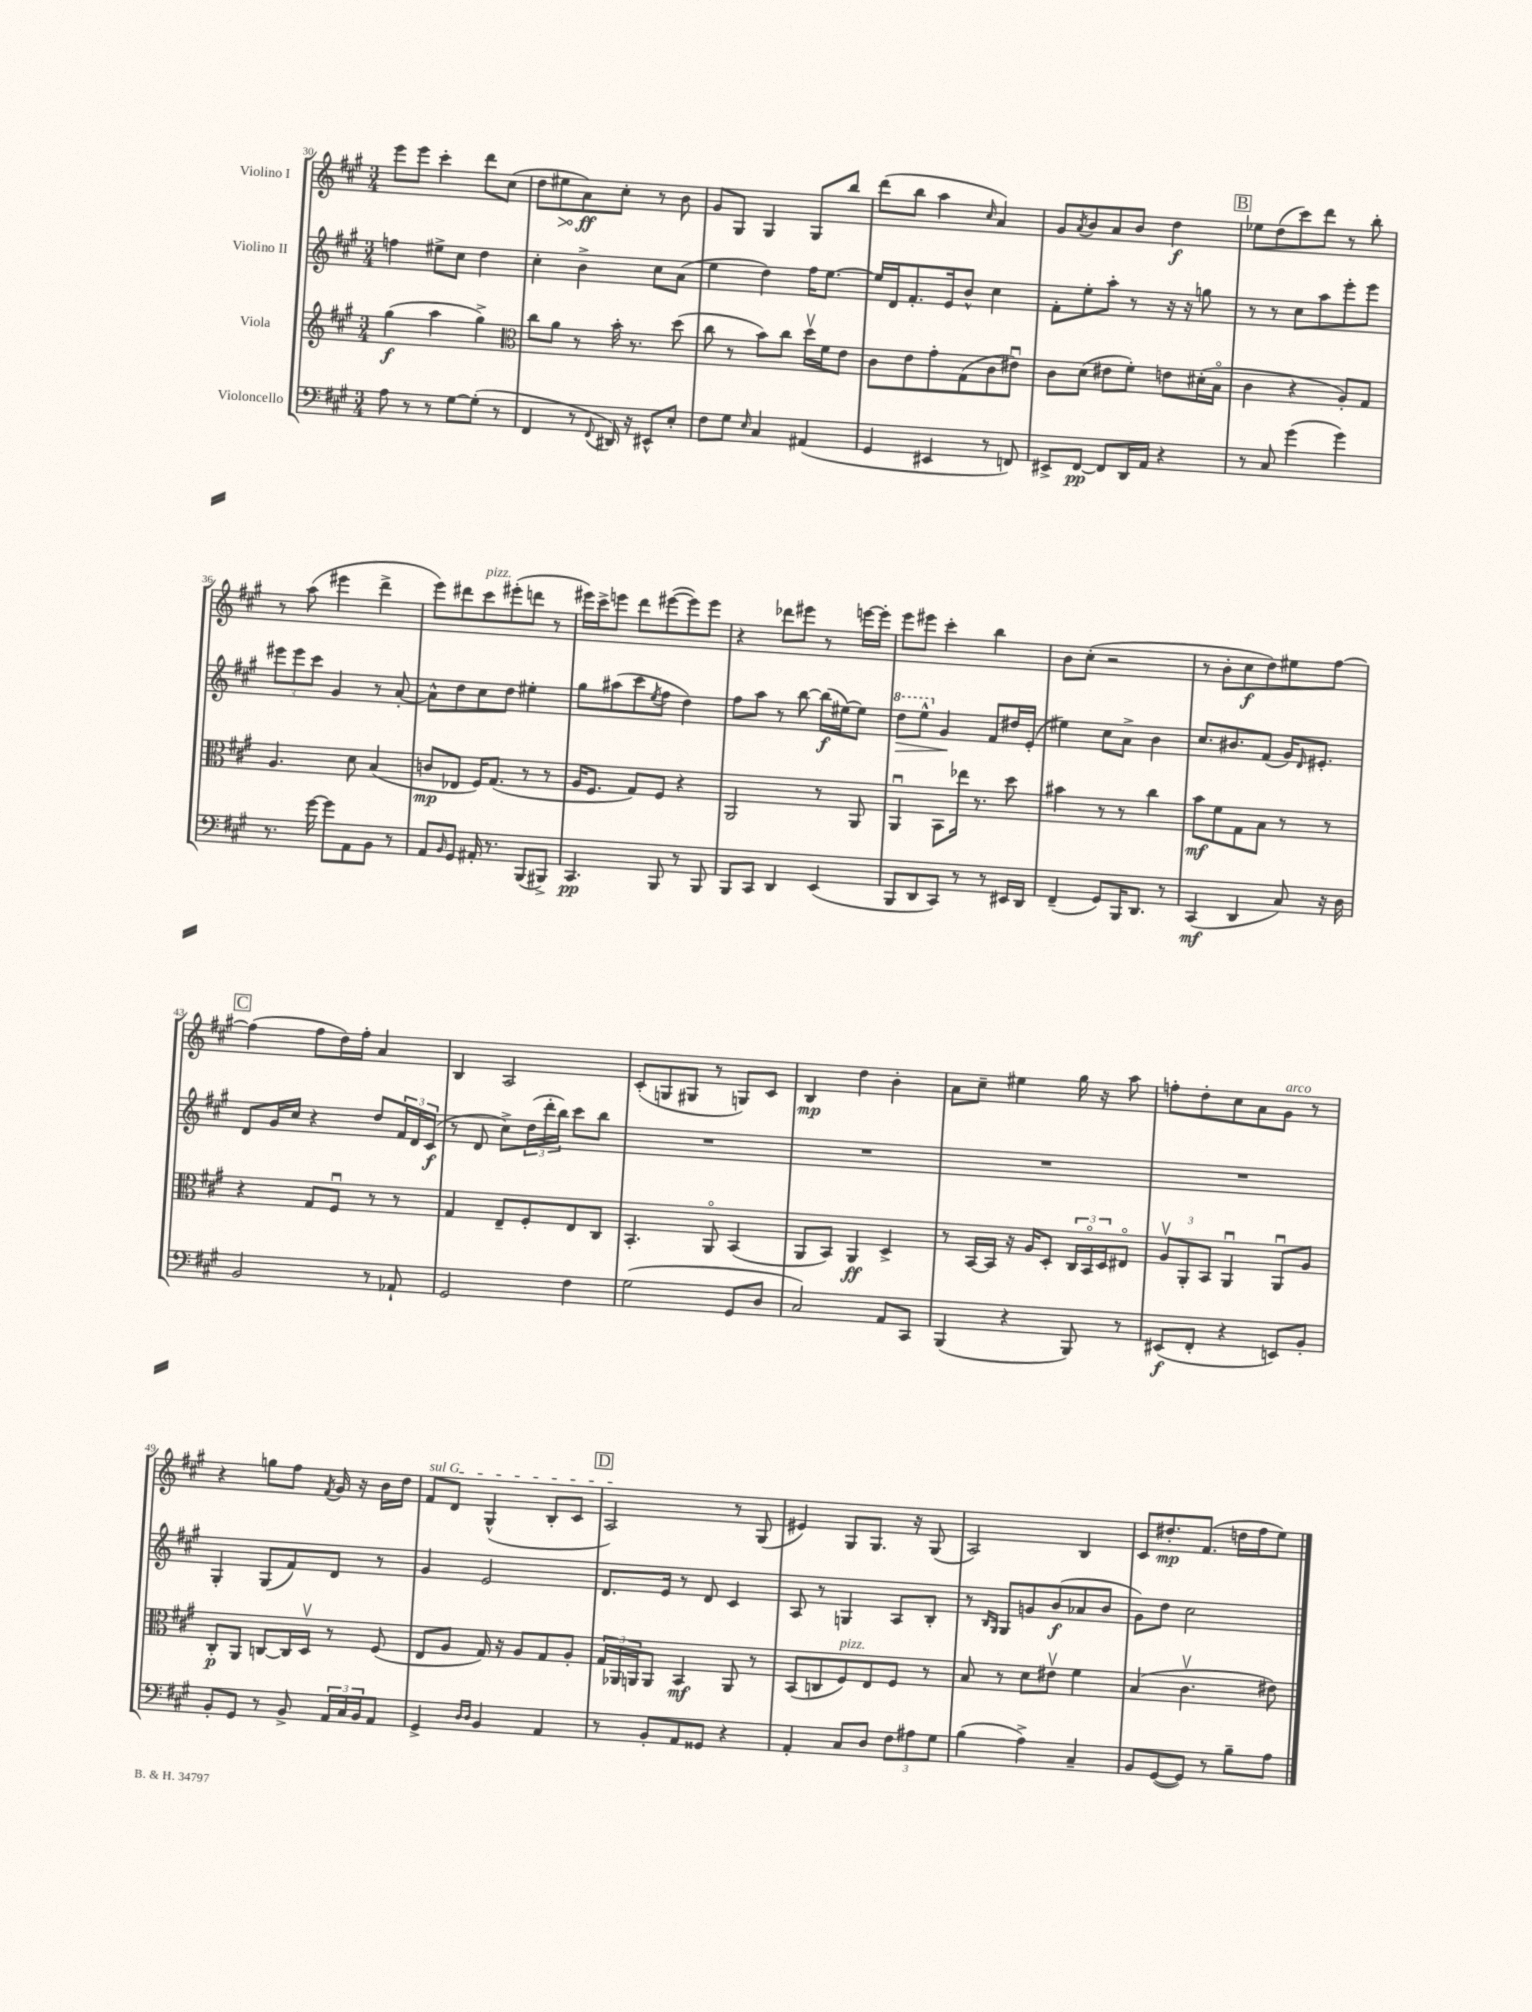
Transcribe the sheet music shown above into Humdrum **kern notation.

**kern	**dynam	**kern	**dynam	**kern	**dynam	**kern	**dynam
*part4	*part4	*part3	*part3	*part2	*part2	*part1	*part1
*staff4	*staff4	*staff3	*staff3	*staff2	*staff2	*staff1	*staff1
*I"Violoncello	*	*I"Viola	*	*I"Violino II	*	*I"Violino I	*
*clefF4	*	*clefG2	*	*clefG2	*	*clefG2	*
*k[f#c#g#]	*	*k[f#c#g#]	*	*k[f#c#g#]	*	*k[f#c#g#]	*
*M3/4	*	*M3/4	*	*M3/4	*	*M3/4	*
=30	=30	=30	=30	=30	=30	=30	=30
8A\	.	(4gg#\	f	4ffn\	.	8eee\L	.
8r	.	.	.	.	.	8eee\J	.
8r	.	4aa\	.	8ee#X^\L	.	4ccc#'\	.
[8G#\L	.	.	.	8cc#\J	.	.	.
(8G#'\J]	.	4gg#^\)	.	4dd\	.	8ddd\L	.
8r	.	.	.	.	.	(8cc#\J	.
=31	=31	=31	=31	=31	=31	=31	=31
*	*	*clefC3	*	*	*	*	*
4FF#/	.	8cc#\L	.	4cc#'\	.	8dd\L	.
!	!	!	!	!	!	!	!LO:HP:b
.	.	8a\J	.	.	.	8ee#X\	>
8r	.	8r	.	4b^\	.	8a\)	ff
8qqFF#/	.	.	.	.	.	.	.
16DD#X/)	.	16b'\	.	.	.	8cc#'\J	]
16r	.	8.r	.	.	.	.	.
8EE#X^^/L	.	.	.	8cc#\L	.	8r	.
8E'/J	.	(8dd\	.	(8a\J	.	8b\	.
=32	=32	=32	=32	=32	=32	=32	=32
8F#\L	.	8cc#\	.	4ee\	.	8g#/L	.
8G#\J	.	8r	.	.	.	8G#/J	.
16qqE/	.	.	.	.	.	.	.
4C#/	.	8b\L)	.	4dd\)	.	4G#/	.
.	.	8cc#\J	.	.	.	.	.
(4AA#X/	.	16ddv\LL	.	16ff#\KL	.	8G#/L	.
.	.	16f#\J	.	[8.ee\J	.	.	.
.	.	8e\J	.	.	.	8bb/J	.
=33	=33	=33	=33	=33	=33	=33	=33
4GG#/	.	8c#\L	.	16ee/LL]	.	(8ddd\L	.
.	.	.	.	16d/J	.	.	.
.	.	8e\	.	8.f#'/	.	8bb\J	.
4EE#X/	.	8g#'\	.	.	.	4aa\	.
.	.	.	.	16e/k	.	.	.
.	.	(8G#\	.	8b^^/J	.	.	.
.	.	.	.	.	.	16qqcc#/	.
8r	.	8c#\	.	4cc#\	.	4a/)	.
8FFn/)	.	8e#Xu\J)	.	.	.	.	.
=34	=34	=34	=34	=34	=34	=34	=34
8EE#X^/L	.	8c#\L	.	8f#'\L	.	8g#/L	.
.	.	.	.	.	.	8qa/	.
[8FF#/J	pp	(8d\J	.	8ee'\	.	8b/	.
8FF#/L]	.	8e#X\L	.	8aa'\J	.	8a/	.
16DD/L	.	8f#'\J)	.	8r	.	8b/J	.
16AA/JJ	.	.	.	.	.	.	.
4r	.	8en\L	.	16r	.	4dd\	f
.	.	.	.	16r	.	.	.
.	.	(16d#X'\L	.	8ggn\	.	.	.
.	.	16B\JJ	.	.	.	.	.
!!LO:REH:place=s1:t=B
=35	=35	=35	=35	=35	=35	=35	=35
8r	.	4c#\	.	8r	.	8ee-X\L	.
8C#/	.	.	.	8r	.	(8dd\	.
(4g#\	.	4r	.	8cc#\L	.	8ccc#\)	.
.	.	.	.	8aa\	.	8ddd\J	.
4g#\)	.	8A'/L)	.	8eee'\	.	8r	.
.	.	8G#/J	.	8eee\J	.	8bb'\	.
!!LO:LB:g=z
=36	=36	=36	=36	=36	=36	=36	=36
8.r	.	4.A/	.	12eee#X\L	.	8r	.
.	.	.	.	12eee#\	.	.	.
.	.	.	.	.	.	(8aa\	.
.	.	.	.	12ccc#\J	.	.	.
[16g#\	.	.	.	.	.	.	.
8g#\L]	.	.	.	4g#/	.	4eee#X\	.
8AA\	.	8d\	.	.	.	.	.
8BB\J	.	(4B/	.	8r	.	4ddd^\	.
8r	.	.	.	[8a'/	.	.	.
=37	=37	=37	=37	=37	=37	=37	=37
8AA/L	.	8cn/L	mp	8a^^\L]	.	8eee\L)	.
16qqBB/	.	.	.	.	.	.	.
8GG#/J	.	8E-X/J	.	8dd\	.	8ddd#X\	.
!	!	!	!	!	!	!LO:TX:a:i:t=pizz.	!
16AA#X'/	.	16F#/KL)	.	8cc#\	.	8ccc#\	.
8.r	.	(8.G#/J	.	.	.	.	.
.	.	.	.	8dd\J	.	(8eee#X'\	.
(8BBB/L	.	8r	.	4ee#X'\	.	8dddn\J	.
8BBB#X^/J)	.	8r	.	.	.	8r	.
=38	=38	=38	=38	=38	=38	=38	=38
4.CC#/	pp	16A/KL	.	8gg#\L	.	16eee#X\LL)	.
.	.	8.F#/J	.	.	.	16ccc#^\J	.
.	.	.	.	(8aa#X\	.	8eeen\J	.
.	.	8G#/L)	.	8ccc#\	.	8ddd\L	.
.	.	.	.	8qee/	.	.	.
8BBB/	.	8F#/J	.	8ff#\J	.	([8eee#X\	.
8r	.	4r	.	4dd\)	.	8eee#\])	.
8BBB/	.	.	.	.	.	8eee#\J	.
=39	=39	=39	=39	=39	=39	=39	=39
8BBB/L	.	2AA/	.	8ff#\L	.	4r	.
8CC#/J	.	.	.	8aa\J	.	.	.
4DD/	.	.	.	8r	.	8ddd-X\L	.
.	.	.	.	[8bb\	.	8eee#X\J	.
(4EE/	.	8r	.	(16bb\LL]	f	8r	.
.	.	.	.	[16ee#X\J)	.	.	.
.	.	8AA/	.	8ee#\J]	.	[16eeen\LL	.
.	.	.	.	.	.	16eee'\JJ]	.
=40	=40	=40	=40	=40	=40	=40	=40
*	*	*	*	*8va	*	*	*
8BBB/L	.	4AAu/	.	8ddd\L	.	8eee\L	.
!	!	!	!	!	!LO:HP:b	!	!
8DD/	.	.	.	8eee^^\J	>	8eee#X\J	.
*	*	*	*	*X8va	*	*	*
8CC#/J)	.	8BB\L	.	4g#/	.	4ccc#'\	.
8r	.	16ee-X\Jk	.	.	.	.	.
.	.	8.r	.	.	.	.	.
8r	.	.	.	8f#/L	]	4bb\	.
16EE#X/LL	.	8dd\	.	16dd#X/L	.	.	.
16DD/JJ	.	.	.	(16e'/JJ	.	.	.
=41	=41	=41	=41	=41	=41	=41	=41
(4FF#~/	.	4b#X\	.	4ee#X\)	.	8b\L	.
.	.	.	.	.	.	(8cc#'\J	.
8GG#/L)	.	8r	.	8cc#\L	.	2r	.
16BBB/K	.	8r	.	8a^\J	.	.	.
8.DD/J	.	.	.	.	.	.	.
.	.	4cc#\	.	4b\	.	.	.
8r	.	.	.	.	.	.	.
=42	=42	=42	=42	=42	=42	=42	=42
(4CC#/	mf	8b\L	mf	8.cc#/L	.	8r	.
.	.	8f#\	.	.	.	8b'\L	.
.	.	.	.	8.b#X/	.	.	.
4DD/	.	8G#\	.	.	.	8cc#\	f
.	.	8B\J	.	(8f#/J	.	8dd\)	.
8C#/)	.	8r	.	16g#/KL)	.	8ee#X\	.
.	.	.	.	16qqd/	.	.	.
.	.	.	.	8.e#X'/J	.	.	.
16r	.	8r	.	.	.	[8ff#\J	.
16D\	.	.	.	.	.	.	.
!!LO:LB:g=z
!!LO:REH:place=s1:t=C
=43	=43	=43	=43	=43	=43	=43	=43
2BB/	.	4r	.	8d/L	.	(4ff#\]	.
.	.	.	.	16g#/L	.	.	.
.	.	.	.	16cc#/JJ	.	.	.
.	.	8G#/L	.	4r	.	8ff#\L	.
.	.	8F#u/J	.	.	.	16dd\L)	.
.	.	.	.	.	.	16ff#'\JJ	.
8r	.	8r	.	8dd/L	.	4a/	.
8AA-X`/	.	8r	.	24f#/L	.	.	.
.	.	.	.	24d/	.	.	.
.	.	.	.	(24c#/JJ	f	.	.
=44	=44	=44	=44	=44	=44	=44	=44
2GG#/	.	4G#/	.	8r	.	4B/	.
.	.	.	.	8d/	.	.	.
.	.	8E~/L	.	8cc#^\L)	.	2A/	.
.	.	8F#'/	.	(24dd\L	.	.	.
.	.	.	.	24ddd'\	.	.	.
.	.	.	.	24bb\JJ)	.	.	.
4F#\	.	8E/	.	8ccc#\L	.	.	.
.	.	8C#/J	.	8bb\J	.	.	.
=45	=45	=45	=45	=45	=45	=45	=45
(2G#\	.	4.BB'/	.	2.r	.	(8c#'/L	.
.	.	.	.	.	.	8Gn/	.
.	.	.	.	.	.	8G#X/J	.
.	.	8AA/	.	.	.	8r	.
8GG#/L	.	(4BB/	.	.	.	8Gn/L)	.
8D/J	.	.	.	.	.	8c#/J	.
=46	=46	=46	=46	=46	=46	=46	=46
2C#/)	.	8AA/L	.	2.r	.	4B/	mp
.	.	8BB/J)	.	.	.	.	.
.	.	4AA/	ff	.	.	4dd\	.
8AA/L	.	4D^/	.	.	.	4b'\	.
8CC#/J	.	.	.	.	.	.	.
=47	=47	=47	=47	=47	=47	=47	=47
(4BBB/	.	8r	.	2.r	.	8a\L	.
.	.	[16BB/LL	.	.	.	8cc#~\J	.
.	.	16BB/JJ]	.	.	.	.	.
4r	.	16r	.	.	.	4ee#X\	.
.	.	16A/KL	.	.	.	.	.
.	.	8D'/J	.	.	.	.	.
8BBB/)	.	24C#/LL	.	.	.	16gg#\	.
.	.	24BB/	.	.	.	.	.
.	.	.	.	.	.	16r	.
.	.	24D/J	.	.	.	.	.
8r	.	8E#X/J	.	.	.	8aa\	.
=48	=48	=48	=48	=48	=48	=48	=48
(8EE#X/L	f	12Av/L	.	2.r	.	8ffn'\L	.
.	.	12AA'/	.	.	.	.	.
8FF#'/J	.	.	.	.	.	8dd'\	.
.	.	12BB/J	.	.	.	.	.
4r	.	4AAu/	.	.	.	8cc#\	.
.	.	.	.	.	.	8a\	.
!	!	!	!	!	!	!LO:TX:a:i:t=arco	!
8EEn/L)	.	8AAu/L	.	.	.	8g#\J	.
8BB'/J	.	8A/J	.	.	.	8r	.
!!LO:LB:g=z
=49	=49	=49	=49	=49	=49	=49	=49
8BB'/L	.	8C#'/L	p	4G#'/	.	4r	.
8GG#/J	.	8AA/J	.	.	.	.	.
8r	.	[8Cn/L	.	(8G#/L	.	8ggn\L	.
8BB^/	.	16C/L]	.	8f#/)	.	8ff#\J	.
.	.	16Dv/JJ	.	.	.	.	.
.	.	.	.	.	.	8qf#/	.
24AA/LL	.	8r	.	8d/J	.	16g#/	.
24C#/	.	.	.	.	.	.	.
.	.	.	.	.	.	16r	.
24BB/J	.	.	.	.	.	.	.
8AA/J	.	(8F#/	.	8r	.	16b\LL	.
.	.	.	.	.	.	16dd\JJ	.
=50	=50	=50	=50	=50	=50	=50	=50
!	!	!	!	!	!	!LO:TX:a:i:t=sul G	!
4GG#^/	.	8E/L	.	4g#/	.	8f#/L	.
.	.	8A/J	.	.	.	8d/J	.
16qqD/LL	.	.	.	.	.	.	.
16qqD/JJ	.	.	.	.	.	.	.
4BB/	.	16G#/)	.	2e/	.	(4G#^^/	.
.	.	16r	.	.	.	.	.
.	.	8A/L	.	.	.	.	.
4AA/	.	8G#/	.	.	.	8B'/L	.
.	.	8A'/J	.	.	.	8c#/J	.
!!LO:REH:place=s1:t=D
=51	=51	=51	=51	=51	=51	=51	=51
8r	.	24G#/LL	.	8.d/L	.	2A/)	.
.	.	24AA-X/	.	.	.	.	.
.	.	24AAn/J	.	.	.	.	.
8BB'/L	.	8AA/J	.	.	.	.	.
.	.	.	.	16e/Jk	.	.	.
8AA/	.	4BB/	mf	8r	.	.	.
8GG##X/J	.	.	.	8d/	.	.	.
4r	.	8AA/	.	4c#/	.	8r	.
.	.	8r	.	.	.	(8G#/	.
=52	=52	=52	=52	=52	=52	=52	=52
4AA'/	.	(8BB/L	.	8A/	.	4e#X/)	.
.	.	8Cn/	.	8r	.	.	.
!	!	!LO:TX:a:i:t=pizz.	!	!	!	!	!
8C#/L	.	8F#/)	.	4Gn/	.	8G#/L	.
8D/J	.	8E/	.	.	.	8.G#/J	.
12F#\L	.	8F#/J	.	8A/L	.	.	.
.	.	.	.	.	.	16r	.
12A#X\	.	.	.	.	.	.	.
.	.	8r	.	8B'/J	.	(8G#/	.
12G#\J	.	.	.	.	.	.	.
=53	=53	=53	=53	=53	=53	=53	=53
(4B\	.	8B/	.	8r	.	2A/)	.
.	.	.	.	16qqB/LL	.	.	.
.	.	.	.	16qqG#/JJ	.	.	.
.	.	8r	.	8G#/L	.	.	.
4A^\)	.	8d\L	.	8gn/	.	.	.
.	.	8e#Xv\J	.	(8b/	f	.	.
4C#~/	.	4f#\	.	8a-X/	.	4B/	.
.	.	.	.	8b/J	.	.	.
=54	=54	=54	=54	=54	=54	=54	=54
8BB/L	.	(4B/	.	8g#\L)	.	8c#/L	.
([8GG#/	.	.	.	8dd\J	.	8.dd#X'/	mp
8GG#/J])	.	4.c#v\	.	2cc#\	.	.	.
.	.	.	.	.	.	(8.f#/J	.
8r	.	.	.	.	.	.	.
8B~\L	.	.	.	.	.	16ddn\LL	.
.	.	.	.	.	.	16ff#\J	.
8A\J	.	8e#X\)	.	.	.	8ee\J)	.
==	==	==	==	==	==	==	==
*-	*-	*-	*-	*-	*-	*-	*-
